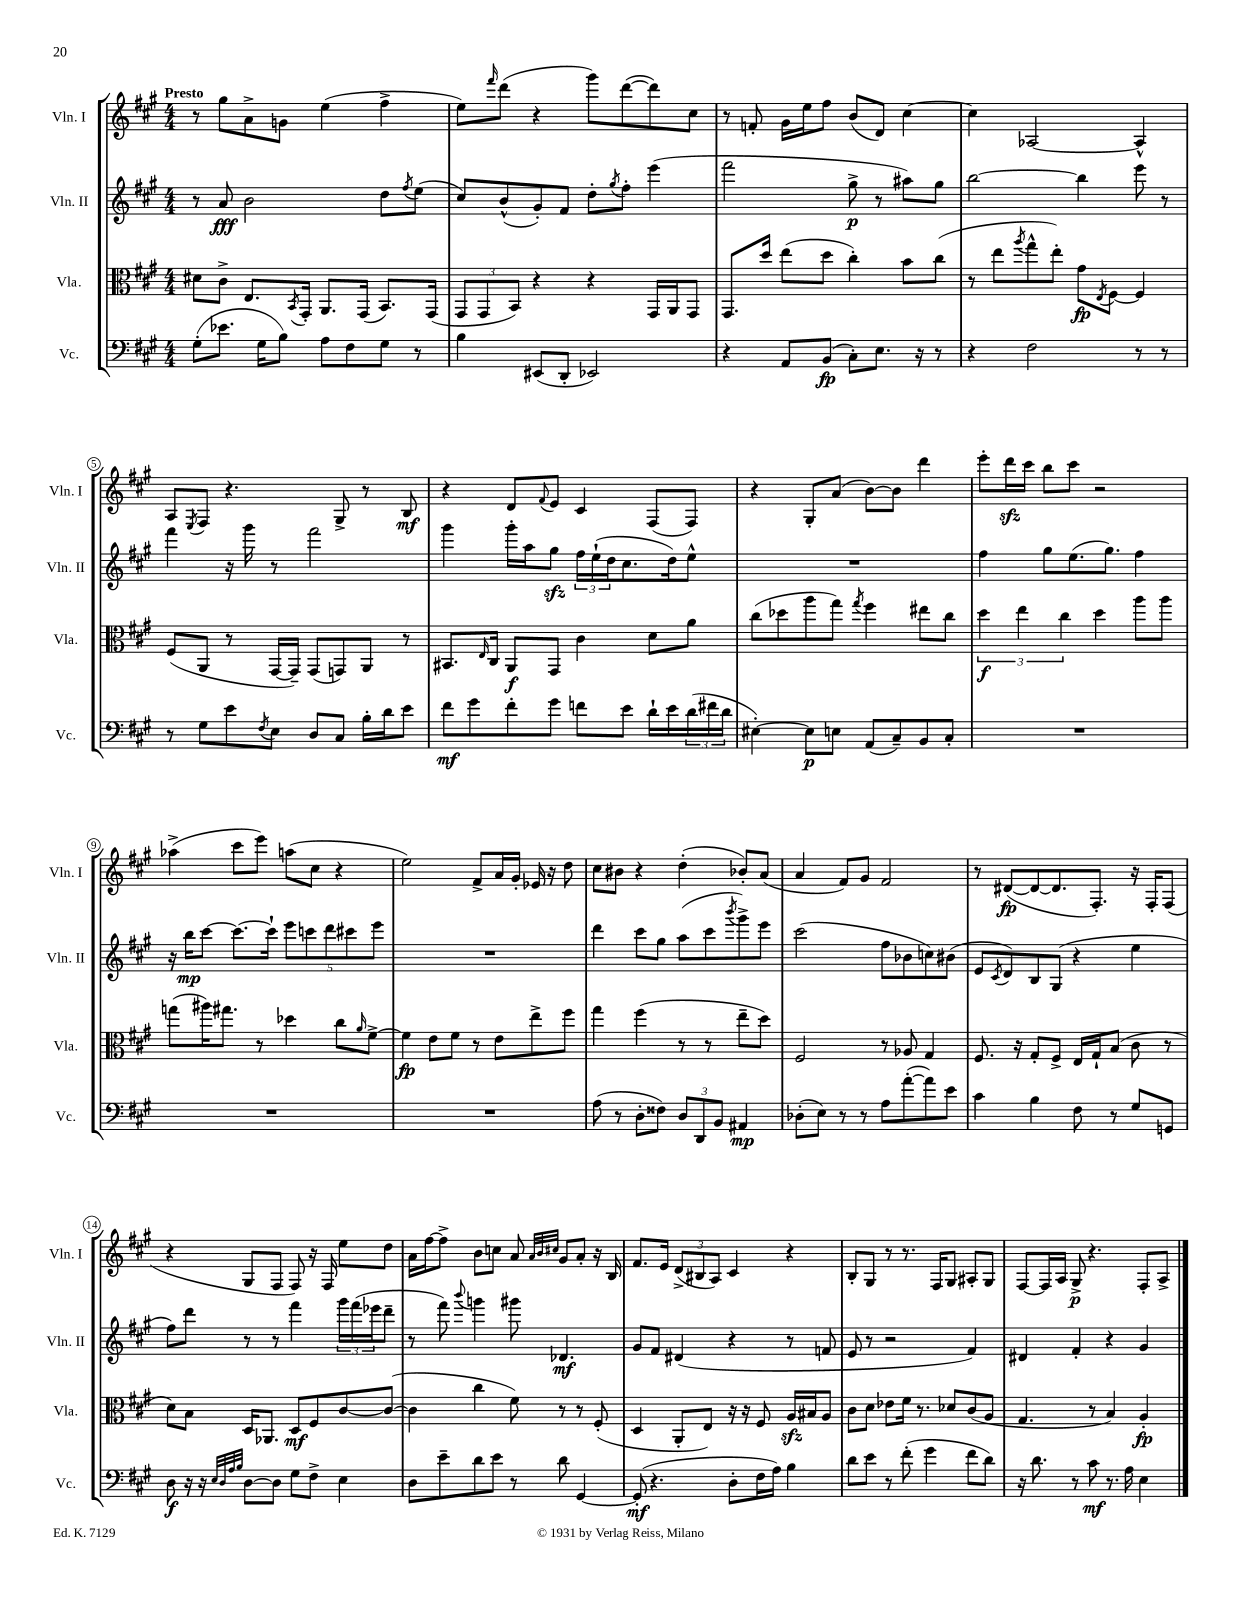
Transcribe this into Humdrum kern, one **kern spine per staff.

**kern	**kern	**kern	**kern
*staff4	*staff3	*staff2	*staff1
*clefF4	*clefC3	*clefG2	*clefG2
*k[f#c#g#]	*k[f#c#g#]	*k[f#c#g#]	*k[f#c#g#]
*M4/4	*M4/4	*M4/4	*M4/4
(8G#'	8d#	8r	8r
8.e-	8c#^	8a	8gg#
.	8.E	2b	8a^
16G#	.	.	.
8B)	.	.	8g
.	8qBB	.	.
.	16GG#'	.	.
8A	8.AA	.	(4ee
8F#	.	.	.
.	(16GG#	.	.
8G#	8.BB)	8dd	4ff#^
.	.	8qff#	.
8r	.	(8ee	.
.	(16GG#	.	.
=	=	=	=
4B	12GG#	8cc#)	8ee)
.	12GG#	.	.
.	.	.	16qqfff#
.	.	(8b^^	(8ddd
.	12BB)	.	.
(8EE#	4r	8g#')	4r
8DD'	.	8f#	.
2EE-)	4r	8dd'	8ggg#)
.	.	8qgg#	.
.	.	8ff#'	([8ddd
.	16GG#	(4eee	8ddd])
.	16AA	.	.
.	8GG#	.	8cc#
=	=	=	=
4r	8.GG#	2fff#	8r
.	.	.	8f'
.	16dd	.	.
8AA	(8ee	.	16g#
.	.	.	16ee
(8BB	8dd	.	8ff#
8C#')	4cc#')	8gg#^	(8b
8.E	.	8r	8d)
.	8b	8aa#)	[4cc#
16r	.	.	.
8r	(8cc#	8gg#	.
=	=	=	=
4r	8r	[2bb	4cc#]
.	8ee	.	.
.	8qaa	.	.
2F#	8gg#^^	.	[2A-
.	8ee')	.	.
.	8g#	4bb]	.
.	8qE	.	.
.	[8F#	.	.
8r	4F#]	8eee	4A-^^]
8r	.	8r	.
=	=	=	=
8r	(8F#	4fff#	8A
.	.	.	8qE
8G#	8AA	.	8F#
8e	8r	16r	4.r
.	.	16ggg#	.
8qF#	.	.	.
8E	[16GG#	8r	.
.	16GG#~])	.	.
8D	(8GG#	2fff#	.
8C#	8GG)	.	8G#^
16B'	8AA	.	8r
16d	.	.	.
8e	8r	.	8B
=	=	=	=
8f#	8.BB#	4ggg#	4r
8g#	.	.	.
.	16qqE	.	.
.	16C#	.	.
8f#'	8AA	16ggg#'	8d
.	.	16aa	.
.	.	.	8qqf#
8g#	8GG#	8gg#	8e
8f	4c#	24ff#	4c#
.	.	(24ee`	.
.	.	24dd	.
8e	.	8.cc#	.
16d`	8d	.	(8F#
16e	.	16dd)	.
(24d	8a	8ee^^	8F#)
24f#	.	.	.
24d	.	.	.
=	=	=	=
[4E#')	(8cc#	1r	4r
.	8dd-	.	.
8E#]	8aa	.	8G#'
8E	8gg#)	.	(8a
.	8qgg#	.	.
(8AA	4ff#	.	[8b)
8C#~)	.	.	8b]
8BB	8ee#	.	4ddd
8C#'	8cc#	.	.
=	=	=	=
1r	6dd	4ff#	8eee'
.	.	.	16ddd
.	6ee	.	.
.	.	.	16ccc#
.	.	8gg#	8bb
.	6cc#	.	.
.	.	(8.ee	8ccc#
.	4dd	.	2r
.	.	8.gg#)	.
.	8aa	4ff#	.
.	8aa	.	.
=	=	=	=
1r	(8gg	16r	(4aa-^
.	.	16bb	.
.	16aa#)	[8ccc#	.
.	8.gg#	.	.
.	.	8.ccc#_	8ccc#
.	8r	.	8eee)
.	.	16ccc#`]	.
.	4dd-	10eee	(8aa
.	.	10ccc	.
.	.	.	8cc#
.	.	10ddd	.
.	8cc#	.	4r
.	.	10ccc#	.
.	16qqa	.	.
.	[8f#^	.	.
.	.	10eee	.
=	=	=	=
1r	4f#]	1r	2ee)
.	8e	.	.
.	8f#	.	.
.	8r	.	8f#^
.	8e	.	16a
.	.	.	16g#'
.	8ee^	.	16e-
.	.	.	16r
.	8ff#	.	8dd
=	=	=	=
(8A	4gg#	4ddd	8cc#
8r	.	.	8b#
8D'	(4ff#	8ccc#	4r
8F##)	.	8gg#	.
12D	8r	(8aa	(4dd'
12DD	.	.	.
.	8r	8ccc#	.
12BB	.	.	.
.	.	8qbbb	.
4AA#	8ee~	8ggg#^)	8b-')
.	8dd)	8eee	(8a
=	=	=	=
(8D-'	2F#	(2ccc#	4a
8E)	.	.	.
8r	.	.	8f#)
8r	.	.	8g#
8A	8r	8ff#	2f#
([8a'	8A-	8b-	.
8a])	4G#	8cc)	.
8e	.	(8b#	.
=	=	=	=
4c#	8.F#	8e	8r
.	.	8qc#	.
.	.	8d)	([8d#
.	16r	.	.
4B	8G#'	8B	8d#_
.	8F#^	(8G#	8.d#]
8F#	16E	4r	.
.	16G#`	.	8.F#')
8r	(8B	.	.
8G#	8c#	4ee	16r
.	.	.	16F#'
8GG	8r	.	(8F#
=	=	=	=
8D	8d)	8ff#)	4r
16r	8B	8ddd	.
16r	.	.	.
32qqE	.	.	.
32qqD	.	.	.
32qqA	.	.	.
32qqB	.	.	.
[8D	16D	8r	8G#
.	8.AA-	.	.
8D]	.	8r	8F#
8G#	8D	4fff#	8F#)
8F#^	8F#	.	16r
.	.	.	16F#
4E	[8c#	24ggg#	8ee
.	.	(24fff#	.
.	.	24eee-	.
.	(8c#_	8ddd~	8dd
=	=	=	=
8D	4c#]	8r	16a
.	.	.	[16ff#
8e~	.	8fff#)	8ff#^]
.	.	8qqbbb	.
8d	4cc#	4ggg	8b
8e	.	.	8cc
8r	8f#)	8ggg#	8a
.	.	.	32qqa
.	.	.	32qqb
.	.	.	32qqcc#
8d	8r	4.d-	8g#
[4GG#	8r	.	8a'
.	(8F#'	.	16r
.	.	.	16B
=	=	=	=
(8GG#']	4D	8g#	8.f#
4.r	.	8f#	.
.	.	.	16e
.	8AA'	(4d#	(12d^
.	.	.	12B#
.	8E)	.	.
.	.	.	12A)
8D'	16r	4r	4c#
.	16r	.	.
16F#	8F#	.	.
16A)	.	.	.
4B	16A	8r	4r
.	16B#	.	.
.	8A	8f	.
=	=	=	=
8d	8c#	8e	8B'
8e	8d	8r	8G#
8r	8e-	2r	8r
(8f#'	16f#	.	8.r
.	8.r	.	.
4g#	.	.	.
.	.	.	16F#
.	8d-	.	8G#
8f#	(8c#	4f#)	8A#'
8d)	8A	.	8G#
=	=	=	=
16r	4.G#	4d#	[8F#
8.d	.	.	.
.	.	.	16F#]
.	.	.	16A
8r	.	4f#'	8G#^
8c#	8r	.	4.r
8.r	4B)	4r	.
16A	.	.	.
4E	4A'	4g#	8F#'
.	.	.	8A^
==	==	==	==
*-	*-	*-	*-
